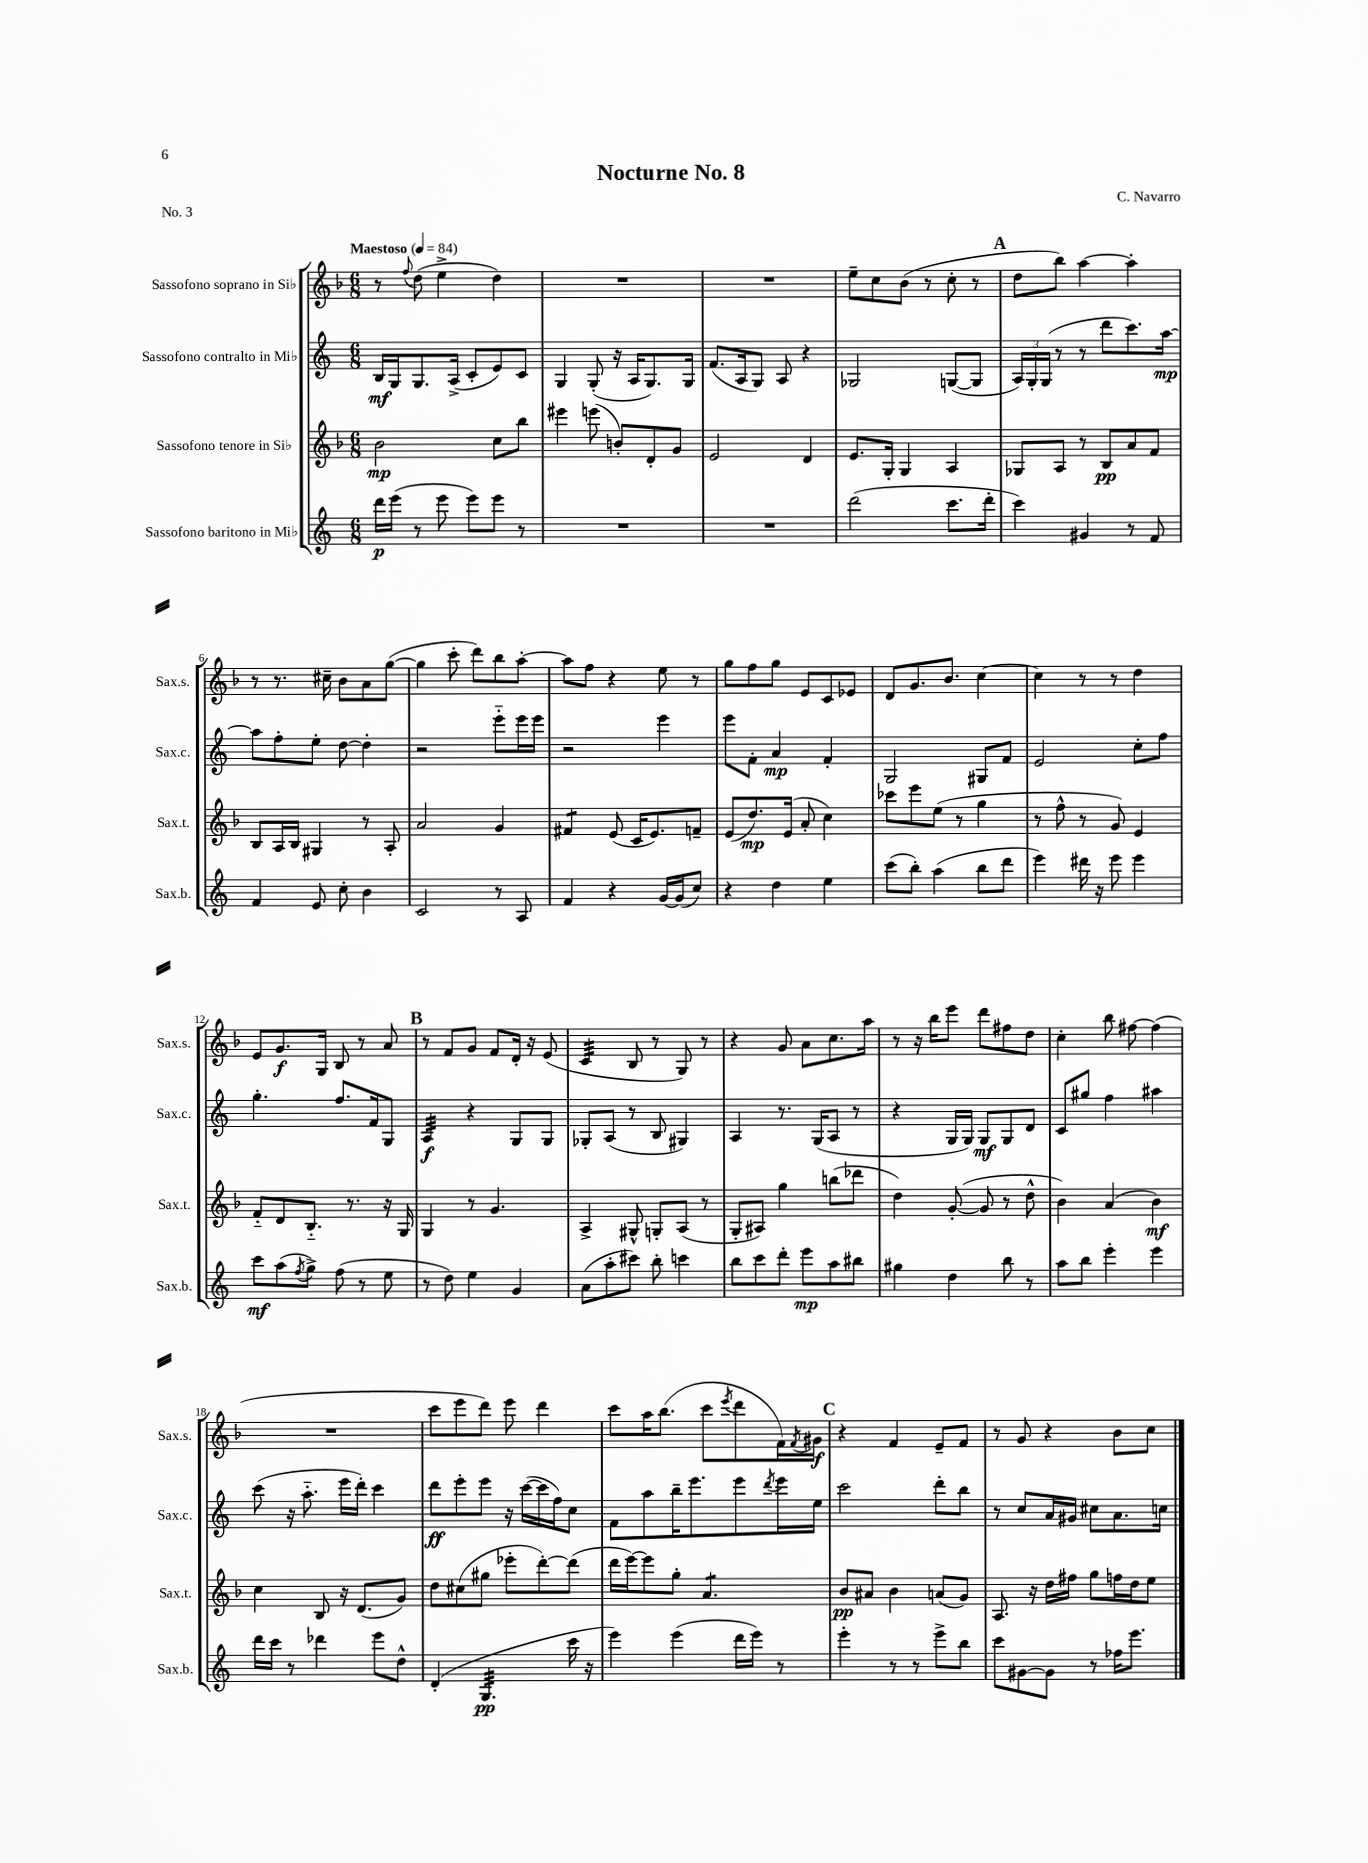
\header { title = "Nocturne No. 8" composer = "C. Navarro" piece = "No. 3" }
<<
\new StaffGroup <<
\new Staff = "s0" \with { instrumentName = "Sassofono soprano in Sib" shortInstrumentName = "Sax.s." } {
    \clef treble \key f \major \numericTimeSignature \time 6/8 \tempo "Maestoso" 4 = 84
    r8 \appoggiatura { f''8 } d''8( e''4-> d''4) |
    R2. |
    R2. |
    e''8-- c''8 bes'8( r8 c''8-. r8 |
    \mark \markup { \bold "A" } d''8 bes''8) a''4~ a''4-. |
    r8 r8. cis''16-- bes'8 a'8 g''8~( |
    g''4 c'''8-. d'''8) bes''8 a''8~-. |
    a''8 f''8 r4 e''8 r8 |
    g''8 f''8 g''8 e'8 c'8 ees'8 |
    d'8 g'8. bes'8. c''4~ |
    c''4 r8 r8 d''4 |
    e'8 g'8.\f g16 bes8 r8 a'8 |
    \mark \markup { \bold "B" } r8 f'8 g'8 f'8 d'16-. r16 e'8( |
    c'4:32 bes8 r8 g8) r8 |
    r4 g'8 a'8 c''8. a''16 |
    r8 r16 bes''16 e'''8 d'''8 fis''8 d''8 |
    c''4-. bes''8 fis''8~ fis''4( |
    R2. |
    c'''8 e'''8 d'''8) e'''8 d'''4 |
    c'''8 a''16 bes''8.( c'''8 \acciaccatura { e'''8 } d'''8 f'16) \acciaccatura { f'8 } gis'16\f |
    \mark \markup { \bold "C" } r4 f'4 e'8-- f'8 |
    r8 g'8 r4 bes'8 c''8 \bar "|." |
}
\new Staff = "s1" \with { instrumentName = "Sassofono contralto in Mib" shortInstrumentName = "Sax.c." } {
    \clef treble \key c \major \numericTimeSignature \time 6/8
    b16\mf g16 g8. a16->( c'8-. e'8) c'8 |
    g4 g8-.( r16 a16 g8.) g16 |
    f'8.( a16 g8) a8 r4 |
    ges2 g8~( g8 |
    \mark \markup { \bold "A" } \tuplet 3/2 { a16) g16-. g16( } r8 r8 d'''8 c'''8.) a''16~\mp |
    a''8 f''8-. e''8-. d''8~ d''4-. |
    r2 e'''8-_ e'''16 e'''16 |
    r2 e'''4 |
    e'''8 f'8-. a'4\mp f'4-. |
    g2 gis8 f'8 |
    e'2 c''8-. f''8 |
    g''4.-. f''8. f'16 g8 |
    \mark \markup { \bold "B" } a4:32\f r4 g8 g8 |
    ges8-. a8( r8 b8 gis4) |
    a4 r8. g16( a8 r8 |
    r4 g16 g16) g8\mf g8 d'8 |
    c'8 gis''8 f''4 ais''4 |
    c'''8( r16 a''8.-_ e'''16 d'''16-.) c'''4 |
    d'''8\ff e'''8-. e'''8 r16 c'''16~( c'''16 f''16) c''8 |
    f'8 a''8 b''16-- e'''8. e'''8 \acciaccatura { d'''8 } e'''16 e''16 |
    \mark \markup { \bold "C" } c'''2 d'''8-. b''8 |
    r8 c''8 a'16 gis'16 cis''8 a'8. c''16 \bar "|." |
}
\new Staff = "s2" \with { instrumentName = "Sassofono tenore in Sib" shortInstrumentName = "Sax.t." } {
    \clef treble \key f \major \numericTimeSignature \time 6/8
    bes'2\mp c''8 bes''8 |
    eis'''4 e'''8( b'8-.) d'8-. g'8 |
    e'2 d'4 |
    e'8. g16-. g4 a4 |
    \mark \markup { \bold "A" } ges8 a8 r8 bes8\pp a'8 f'8 |
    bes8 a16 bes16 gis4 r8 a8-. |
    a'2 g'4 |
    fis'4:8 e'8( c'16 e'8.) f'8-- |
    e'8( d''8.\mp) e'16( a'8-. c''4) |
    ces'''8 e'''8 e''8( r8 g''4 |
    r8 f''8-^ r8 g'8) e'4 |
    f'8-_ d'8 bes8.-_ r8. r16 g16 |
    \mark \markup { \bold "B" } g4 r8 g'4. |
    a4-> gis8-^ g8-. a8( r8 |
    g8-. ais8) g''4 b''8( des'''8 |
    d''4) g'8~-.( g'8 r8 d''8-^ |
    bes'4) a'4( bes'4\mf) |
    c''4 bes8 r16 d'8.( g'8) |
    d''8 cis''8( gis''8 ees'''8-. d'''8~-.) d'''8( |
    d'''16 e'''16~) e'''8 g''8-. a'4.:8 |
    \mark \markup { \bold "C" } bes'8\pp ais'8 bes'4 a'8( g'8) |
    a8. r16 d''16 fis''16 g''8 f''16 d''16 e''8 \bar "|." |
}
\new Staff = "s3" \with { instrumentName = "Sassofono baritono in Mib" shortInstrumentName = "Sax.b." } {
    \clef treble \key c \major \numericTimeSignature \time 6/8
    d'''16\p e'''16( r8 e'''8 e'''8) e'''8 r8 |
    R2. |
    R2. |
    d'''2( c'''8. d'''16-. |
    \mark \markup { \bold "A" } c'''4) gis'4 r8 f'8 |
    f'4 e'8 c''8-. b'4 |
    c'2 r8 a8 |
    f'4 r4 g'16~ g'16( c''8) |
    r4 d''4 e''4 |
    c'''8( b''8-.) a''4( b''8 d'''8 |
    e'''4) dis'''16 r16 e'''8 e'''4 |
    c'''8\mf a''8( \acciaccatura { f''8 } g''8->) f''8( r8 e''8 |
    \mark \markup { \bold "B" } r8 d''8) e''4 g'4 |
    a'8( a''8-. cis'''8) b''8-. c'''4 |
    b''8 c'''8 d'''8-. e'''8\mp a''8 bis''8 |
    gis''4 d''4 b''8 r8 |
    a''8 b''8 e'''4-. e'''4 |
    d'''16 c'''16 r8 des'''4 e'''8 d''8-^ |
    d'4-.( g4.:32\pp c'''16 r16 |
    e'''4) e'''4( d'''16 e'''16) r8 |
    \mark \markup { \bold "C" } e'''4-. r8 r8 e'''8-> b''8 |
    c'''8 gis'8~ gis'8 r8 fes''16 e'''8. \bar "|." |
}
>>
>>
